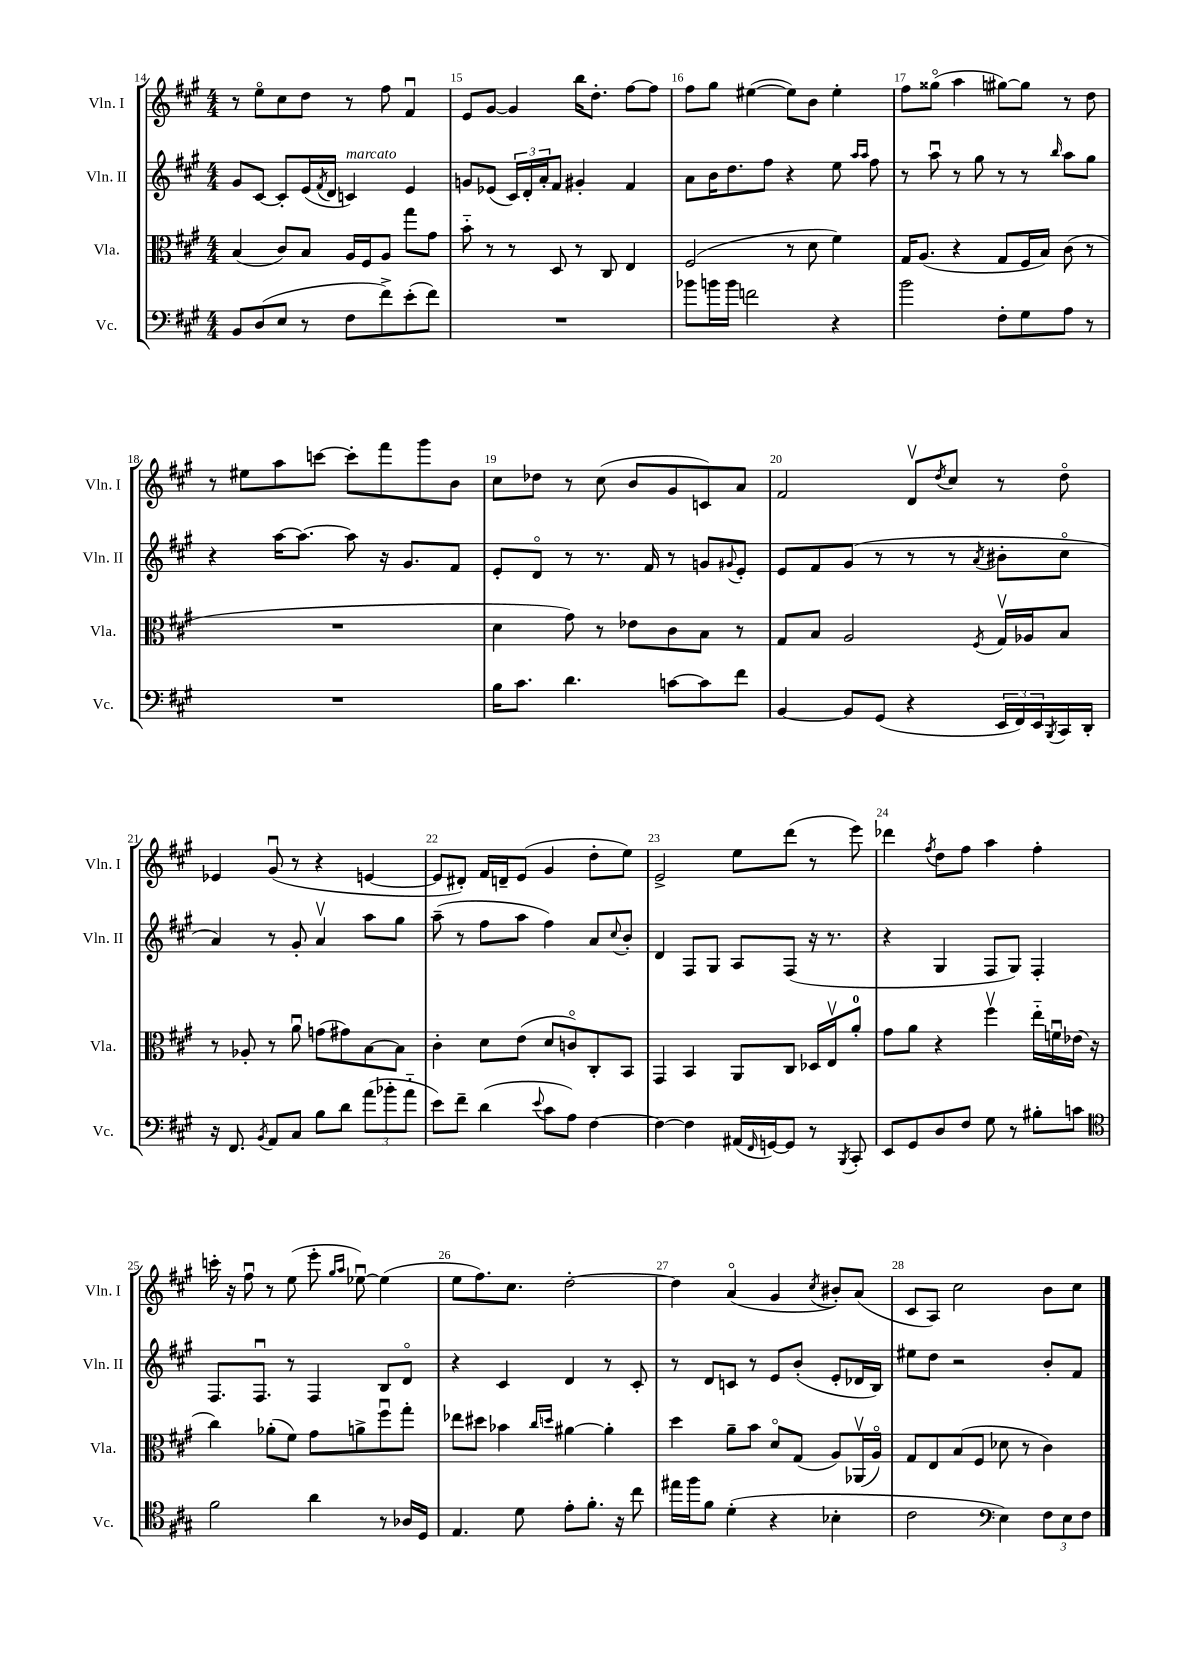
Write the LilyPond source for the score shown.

<<
\new StaffGroup <<
\new Staff = "s0" \with { instrumentName = "Vln. I" shortInstrumentName = "Vln. I" } {
    \clef treble \key a \major \numericTimeSignature \time 4/4
    r8 e''8\flageolet cis''8 d''8 r8 fis''8 fis'4\downbow |
    e'8 gis'8~ gis'4 b''16 d''8.-. fis''8~ fis''8 |
    fis''8 gis''8 eis''4~( eis''8) b'8 eis''4-. |
    fis''8 gisis''8\flageolet( a''4 gis''8~) gis''8 r8 d''8 |
    r8 eis''8 a''8 c'''8~ c'''8-. fis'''8 gis'''8 b'8 |
    cis''8 des''8 r8 cis''8( b'8 gis'8 c'8) a'8 |
    fis'2 d'8\upbow \acciaccatura { d''8 } cis''8 r8 d''8\flageolet |
    ees'4 gis'8\downbow( r8 r4 e'4~ |
    e'8 dis'8-.) fis'16 d'16-- e'8( gis'4 d''8-. e''8) |
    e'2-> e''8 d'''8( r8 e'''8) |
    des'''4 \acciaccatura { fis''8 } d''8 fis''8 a''4 fis''4-. |
    c'''16-. r16 fis''8\downbow r8 e''8( e'''8-. \grace { gis''16 a''16 } ees''8~\downbow) ees''4( |
    e''8 fis''8.) cis''8. d''2~-. |
    d''4 a'4\flageolet( gis'4 \acciaccatura { cis''8 } bis'8-.) a'8( |
    cis'8 a8) cis''2 b'8 cis''8 \bar "|." |
}
\new Staff = "s1" \with { instrumentName = "Vln. II" shortInstrumentName = "Vln. II" } {
    \clef treble \key a \major \numericTimeSignature \time 4/4
    gis'8 cis'8~ cis'8-. e'16( \acciaccatura { fis'8 } d'16 c'4^\markup { \italic "marcato" }) e'4 |
    g'8 ees'8( \tuplet 3/2 { cis'16) d'16-. a'16-. } fis'8 gis'4-. fis'4 |
    a'8 b'16 d''8. fis''8 r4 e''8 \grace { a''16 a''16 } fis''8 |
    r8 a''8\downbow r8 gis''8 r8 r8 \grace { b''16 } a''8 gis''8 |
    r4 a''16~ a''8.~ a''8 r16 gis'8. fis'8 |
    e'8-. d'8\flageolet r8 r8. fis'16 r8 g'8 \appoggiatura { gis'8 } e'8-. |
    e'8 fis'8 gis'8( r8 r8 r8 \acciaccatura { a'8 } bis'8-. cis''8\flageolet |
    a'4) r8 gis'8-. a'4\upbow a''8 gis''8 |
    a''8--( r8 fis''8 a''8 fis''4) a'8 \appoggiatura { cis''8 } b'8-. |
    d'4 fis8 gis8 a8 fis8( r16 r8. |
    r4 gis4 fis8 gis8) fis4-. |
    fis8. fis8.\downbow r8 fis4 b8 d'8\flageolet |
    r4 cis'4 d'4 r8 cis'8-. |
    r8 d'8 c'8 r8 e'8 b'8-.( e'8-. des'16 b16) |
    eis''8 d''8 r2 b'8-. fis'8 \bar "|." |
}
\new Staff = "s2" \with { instrumentName = "Vla." shortInstrumentName = "Vla." } {
    \clef alto \key a \major \numericTimeSignature \time 4/4
    b4( cis'8) b8 a16 fis16 a8 gis''8 gis'8 |
    b'8-_ r8 r8 d8 r8 cis8 e4 |
    fis2( r8 d'8 fis'4) |
    gis16 a8.( r4 gis8 fis16 b16) cis'8( r8 |
    R1 |
    d'4 gis'8) r8 ees'8 cis'8 b8 r8 |
    gis8 b8 a2 \acciaccatura { fis8 } gis16\upbow aes16 b8 |
    r8 aes8-. r8 a'8\downbow g'8( gis'8) b8~ b8 |
    cis'4-. d'8 e'8( d'8 c'8\flageolet) cis8-. b,8 |
    gis,4 b,4 a,8 cis8 des16 e16\upbow a'8-0-. |
    gis'8 a'8 r4 fis''4\upbow e''16-_ f'16\downbow ees'16( r16 |
    cis''4) aes'8-.( fis'8) gis'8 a'8-> fis''8\downbow gis''8-. |
    ees''8 dis''8 bes'4 \grace { cis''16 d''16 } ais'4~ ais'4-. |
    d''4 a'8-- b'8 d'8\flageolet gis8( a8) aes,16\upbow( a16\flageolet) |
    gis8 e8 b8( fis8 des'8 r8 cis'4) \bar "|." |
}
\new Staff = "s3" \with { instrumentName = "Vc." shortInstrumentName = "Vc." } {
    \clef bass \key a \major \numericTimeSignature \time 4/4
    b,8 d8( e8 r8 fis8 fis'8->) e'8-.( fis'8) |
    R1 |
    bes'8 b'16 b'16 f'2 r4 |
    b'2 fis8-. gis8 a8 r8 |
    R1 |
    b16 cis'8. d'4. c'8~ c'8 fis'8 |
    b,4~ b,8 gis,8( r4 \tuplet 3/2 { e,16 fis,16) e,16 } \acciaccatura { b,,8 } cis,16 d,16-. |
    r16 fis,8. \acciaccatura { b,8 } a,8 cis8 b8 d'8 \tuplet 3/2 { a'8( bes'8-. a'8-_ } |
    e'8) fis'8-- d'4( \appoggiatura { e'8 } cis'8 a8) fis4~ |
    fis4~ fis4 ais,16( \grace { fis,16 } g,16~) g,8 r8 \acciaccatura { b,,8 } cis,8-. |
    e,8 gis,8 d8 fis8 gis8 r8 bis8-. c'8 |
    \clef tenor fis'2 a'4 r8 aes16 d16 |
    e4. d'8 e'8-. fis'8.-. r16 cis''8 |
    eis''16 fis''16 fis'8 d'4-.( r4 bes4-. |
    cis'2 \clef bass e4) \tuplet 3/2 { fis8 e8 fis8 } \bar "|." |
}
>>
>>
\layout { \context { \Score currentBarNumber = #14 \override BarNumber.break-visibility = ##(#f #t #t) barNumberVisibility = #all-bar-numbers-visible } }
